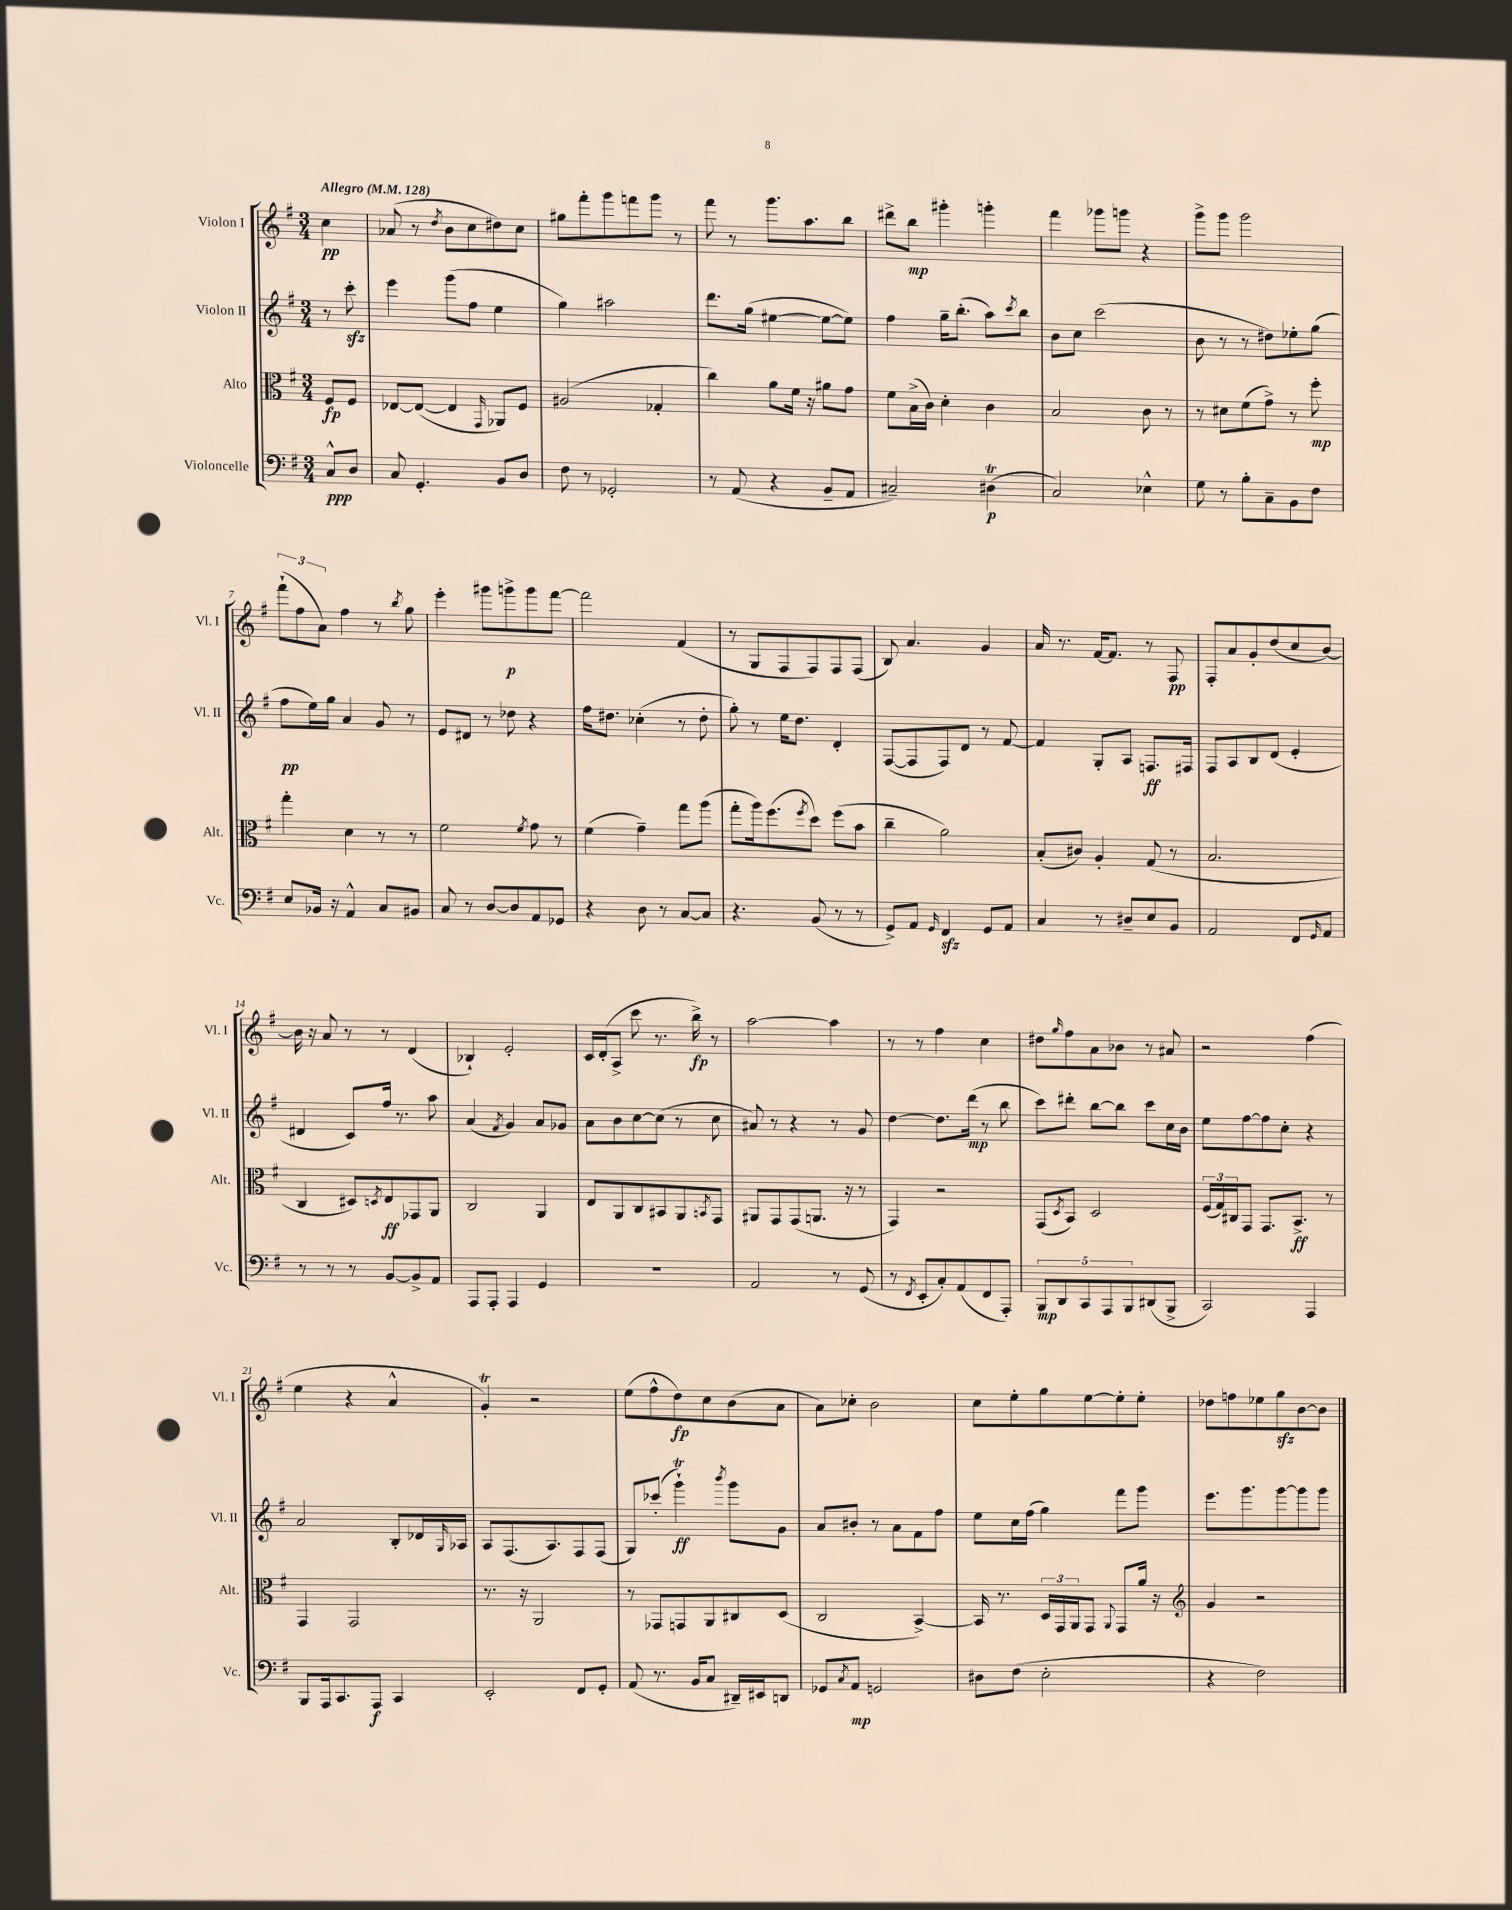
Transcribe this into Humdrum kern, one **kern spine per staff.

**kern	**kern	**kern	**kern
*staff4	*staff3	*staff2	*staff1
*clefF4	*clefC3	*clefG2	*clefG2
*k[f#]	*k[f#]	*k[f#]	*k[f#]
*M3/4	*M3/4	*M3/4	*M3/4
*MM128	*MM128	*MM128	*MM128
8C^^	8F#	8r	4cc
8D	8F#	8ccc'	.
=	=	=	=
8C	[8E-	4eee	(8a-
4.GG'	(8E-_	.	8r
.	.	.	8qdd
.	4E-]	(8ggg	8b
.	.	8ff#	8cc
.	16qqGG	.	.
8BB	8AA-)	4ee	8dd#)
8D	8F#	.	8cc
=	=	=	=
8F#	(2A#	4gg)	8gg#
8r	.	.	8fff#'
2GG-'	.	2aa#	8ggg
.	.	.	8fff
.	4G-'	.	8ggg
.	.	.	8r
=	=	=	=
8r	4cc)	8.ddd	8fff#
(8AA	.	.	8r
.	.	(16gg	.
4r	8a	[4ee#	8.ggg
.	16f#	.	.
.	16r	.	8.aa
8BB~	8a#	8ee#_	.
8AA	8g	8ee#])	8bb
=	=	=	=
2C#~)	8f#	4ff#	8ddd#^
.	(16B^	.	8bb
.	16c)	.	.
.	4d'	16gg~	4ggg#'
.	.	(8.bb'	.
(4D#	4c	8aa)	4ggg'
.	.	8qccc	.
.	.	8bb	.
=	=	=	=
2C)	2B	8b	4fff#
.	.	8cc	.
.	.	(2ccc	8ggg-
.	.	.	8ggg
4E-^^	8c	.	4r
.	8r	.	.
=	=	=	=
8G	8r	8b	8ggg^
8r	8d#	8r	8ggg
8B'	(8f#	8r	2ggg
8C~	8g^)	8dd#)	.
8BB	8r	8ee-'	.
8F#	8ff#'	(8gg	.
=	=	=	=
8E	4gg'	8ff#	(12fff#`
.	.	.	12ff#
16BB-	.	16ee)	.
.	.	.	12a)
16r	.	16gg	.
4AA^^	4d	4a	4ff#
8C	8r	8g	8r
.	.	.	8qbb
8BB#	8r	8r	8gg
=	=	=	=
8C	2f#	8e	4eee'
8r	.	8d#	.
[8D	.	8r	8ggg#
8D]	.	8dd-	8ggg^
.	8qf#	.	.
8AA	8g	4r	8ggg
8GG-	8r	.	[8fff#
=	=	=	=
4r	(4f#	16ff#	2fff#]
.	.	8.dd#	.
8D	4g~)	(4cc-'	.
8r	.	.	.
[8C	8gg	8r	(4f#
8C]	(8aa	8dd#'	.
=	=	=	=
4.r	8gg'	8gg')	8r
.	16aa)	8r	8G
.	(8.ff#	.	.
.	.	16ee	8F#
.	.	8.dd	.
.	8qff#	.	.
(8BB	8dd)	.	8F#)
8r	(8ff#	4d'	8F#
8r	8b	.	(8F#
=	=	=	=
8GG^)	4cc~	([8F#	8B)
8AA	.	8F#]	4.a
16qqGG	.	.	.
4FF#	2a)	8F#)	.
.	.	8d	.
8GG	.	8r	4g
8AA	.	[8f#	.
=	=	=	=
4C	(8B'	4f#]	16a
.	.	.	8.r
.	8c#)	.	.
8r	4A'	8G'	[16f#
.	.	.	8.f#]
8D#~	.	8A	.
8E	(8G	8.F	8r
8BB	8r	.	8F#
.	.	16F#	.
=	=	=	=
2AA	2.B	8F#	8F#'
.	.	8A	8a
.	.	8B	8g'
.	.	(8d	(8dd
8FF#	.	4e'	8cc
16qqGG	.	.	.
8AA	.	.	[8b)
=	=	=	=
8r	4C	4d#	16b]
.	.	.	16r
8r	.	.	8a
8r	8D#)	8c)	8r
.	8qD	.	.
[8BB	8E	16ff#	8r
.	.	8.r	.
8BB^]	8GG-	.	(4d
8AA	8AA	8aa	.
=	=	=	=
8AAA	2C	(4a	4B-`)
8AAA'	.	.	.
.	.	8qf#	.
4AAA	.	4g)	2e'
4GG	4AA	8a	.
.	.	8g-	.
=	=	=	=
2.r	8E	8a	16c
.	.	.	(16d'
.	8AA	8b	8A^
.	8C	[8cc	8ccc
.	8BB#	(8cc]	8.r
.	8AA	8r	.
.	.	.	16bb^)
.	8qBB	.	.
.	8GG	8cc	8r
=	=	=	=
2AA	8AA#	8a#)	[2aa
.	8GG	8r	.
.	(8GG	4r	.
.	8.AA	.	.
8r	.	8r	4aa]
.	16r	.	.
(8GG	8r	8g	.
=	=	=	=
8r	4GG)	[4dd	8r
8qFF#	.	.	.
8EE'	.	.	8r
8C')	2r	8.dd]	4ff#
(8AA	.	.	.
.	.	(16ddd	.
8FF#	.	8r	4cc
8AAA')	.	8bb	.
=	=	=	=
10BBB	(8GG	8ccc)	8dd#
10DD	.	.	.
.	8qD	.	16qqgg
.	8BB)	8ddd#'	8ff#
10CC	.	.	.
.	2D	[8bb	8a
10AAA	.	.	.
.	.	8bb]	8b-
10BBB	.	.	.
(8DD#	.	8ccc	8r
8BBB^	.	16cc	8a#
.	.	16b	.
=	=	=	=
2CC)	(24F#	8ee	2r
.	24G)	.	.
.	24C#	.	.
.	8GG	[8ff#	.
.	8.GG	8ff#]	.
.	.	8cc'	.
.	8.BB^	.	.
4AAA	.	4r	(4ff#
.	8r	.	.
=	=	=	=
8BBB	4GG	2a	4ee
16AAA	.	.	.
8.CC	.	.	.
.	2GG	.	4r
8AAA	.	.	.
4CC	.	8B'	4a^^
.	.	16d-	.
.	.	16qqG	.
.	.	16A-	.
=	=	=	=
2EE'	8.r	8A	4g')
.	.	(8.F#	.
.	16r	.	.
.	2AA	.	2r
.	.	8.A)	.
8FF#	.	8F#	.
8GG'	.	(8F#	.
=	=	=	=
(8AA	8r	8G)	(8ee
8.r	8GG-	(8ccc-'	8ff#^^
.	8GG	4ggg`)	8dd)
16BB	.	.	.
8C	8AA	.	8cc
.	.	8qbbb	.
16DD#~)	8C#	8ggg	(8b
16EE#	.	.	.
8DD	(8D	8g	8a
=	=	=	=
8GG-	2C	8a	8a)
8qC	.	.	.
8AA	.	8b#'	8cc-'
2GG	.	8r	2b
.	.	8a	.
.	[4BB^)	8f#	.
.	.	8ff#	.
=	=	=	=
8D#	16BB]	8ee	8cc
.	8.r	.	.
(8F#	.	16cc	8ee'
.	.	(16ff#	.
2E'	24D	4gg)	8gg
.	24GG	.	.
.	24AA	.	.
.	8GG	.	[8ee
.	8qqAA	.	.
.	8GG	8fff#	8ee']
.	16a	8ggg	8ee'
.	16r	.	.
=	=	=	=
*	*clefG2	*	*
4r	4g	8.eee	8dd-
.	.	.	8ff
.	.	8.ggg	.
2F#)	2r	.	8ee-
.	.	[8ggg	8gg
.	.	8ggg]	[8b
.	.	8ggg	8b]
==	==	==	==
*-	*-	*-	*-
